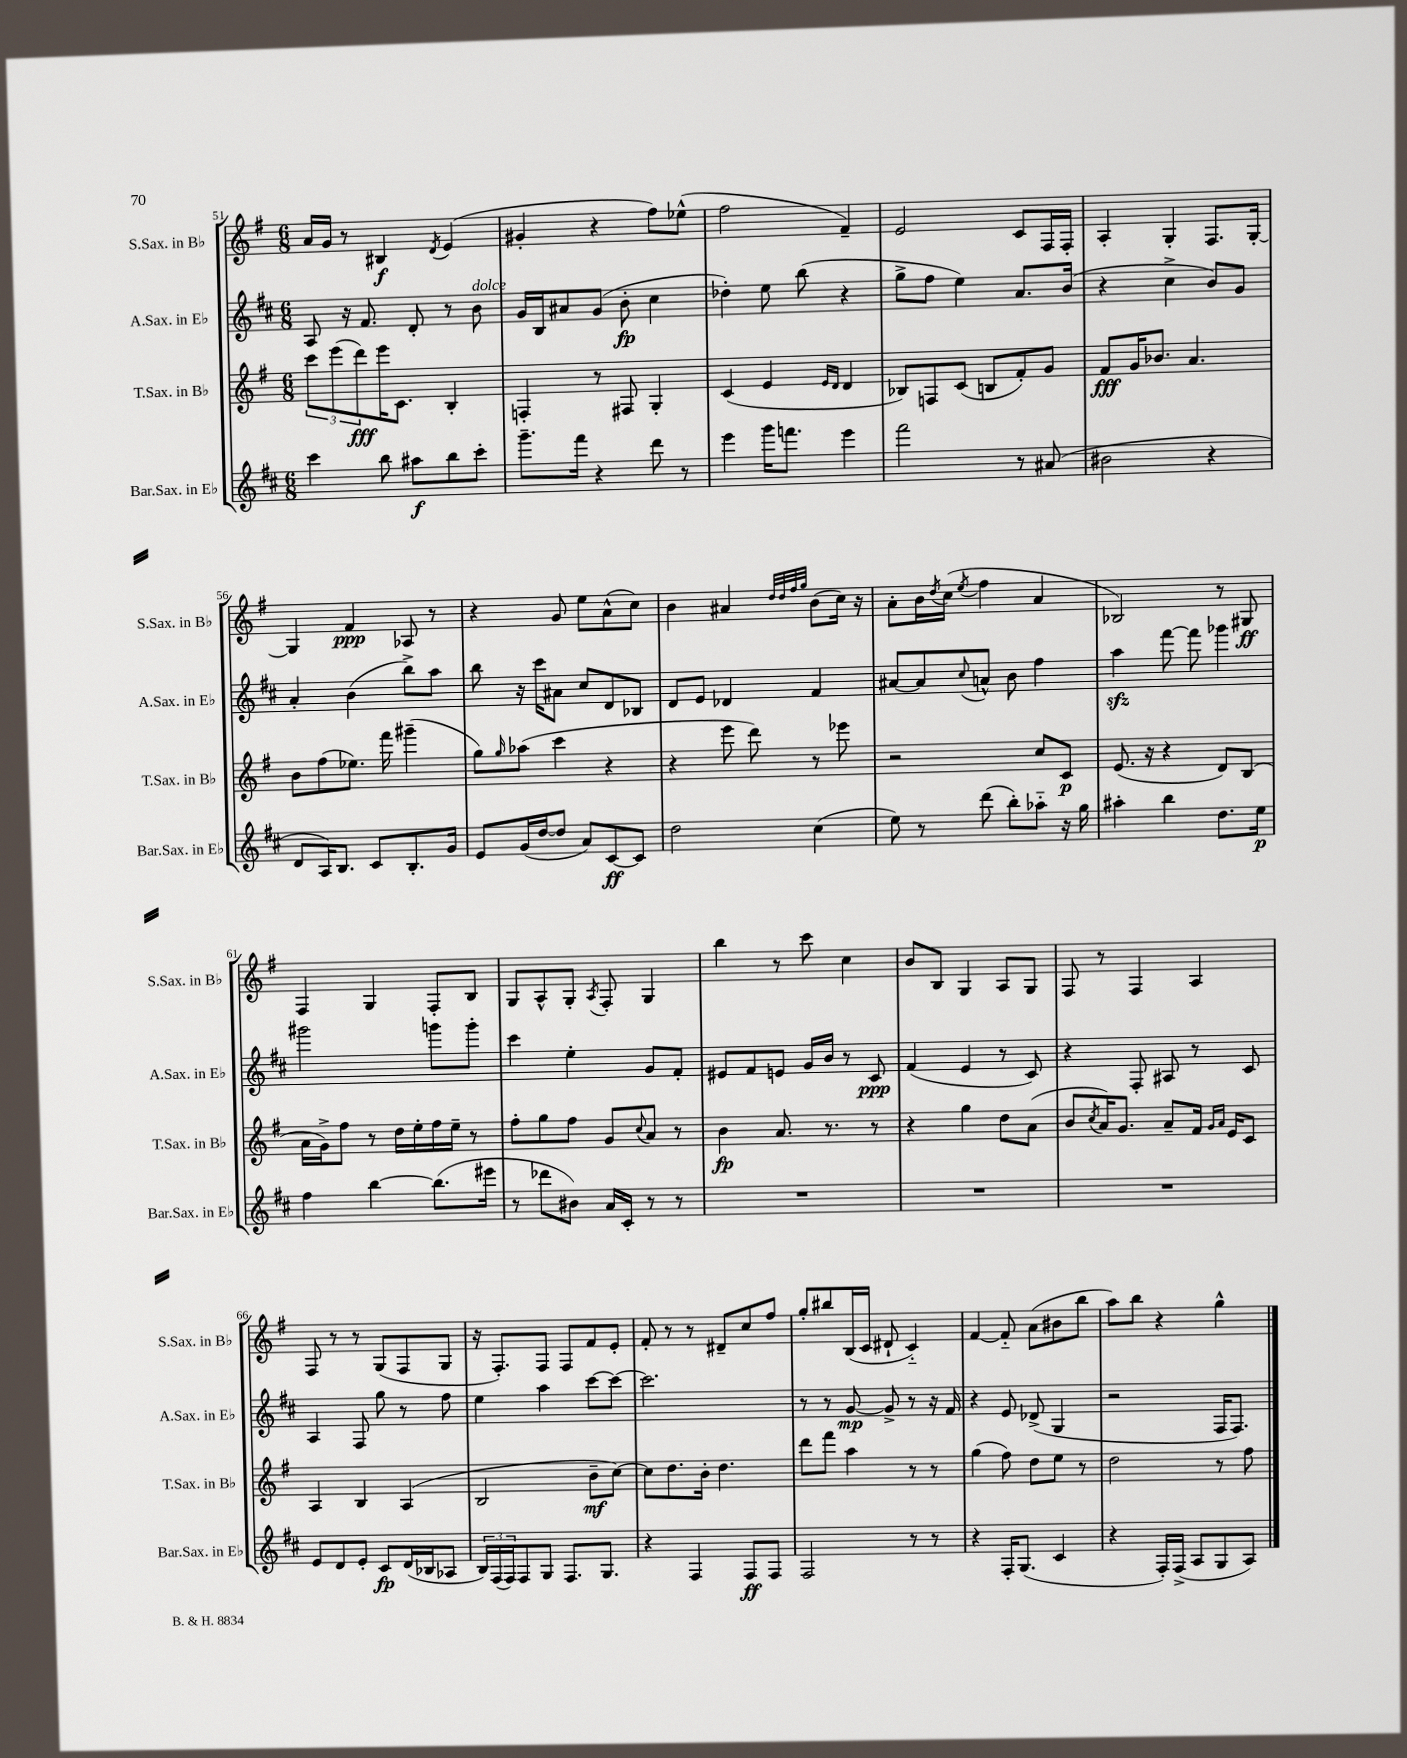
<<
\new StaffGroup <<
\new Staff = "s0" \with { instrumentName = "S.Sax. in Bb" shortInstrumentName = "S.Sax. in Bb" } {
    \clef treble \key g \major \numericTimeSignature \time 6/8
    a'16 g'16 r8 bis4\f \acciaccatura { d'8 } e'4( |
    gis'4-. r4 fis''8) ees''8-^( |
    fis''2 fis'4--) |
    e'2 c'8 fis16 fis16-. |
    a4-. g4-. fis8. g16~-. |
    g4 fis'4\ppp aes8 r8 |
    r4 g'8 e''8 a'8-^( c''8) |
    b'4 ais'4 \grace { d''32 d''32 fis''32 g''32 } b'8( c''16) r16 |
    a'8-. b'16 \acciaccatura { d''8 } c''16( \acciaccatura { e''8 } fis''4 a'4 |
    bes2) r8 gis8\ff |
    fis4 g4 fis8-. b8 |
    g8 a8-^ g8-. \acciaccatura { a8 } fis8-. g4 |
    b''4 r8 c'''8 c''4 |
    b'8 b8 g4 a8 g8 |
    fis8 r8 fis4 a4 |
    fis8 r8 r8 g8( fis8 g8 |
    r16 fis8.-.) fis8 fis8 fis'8 e'8-. |
    fis'8-. r8 r8 dis'8-- c''8 fis''8 |
    g''8-. bis''8 b16( c'16 dis'8-! c'4-_) |
    fis'4~ fis'8-_ a'8( bis'8 b''8 |
    a''8) b''8 r4 g''4-^ \bar "|." |
}
\new Staff = "s1" \with { instrumentName = "A.Sax. in Eb" shortInstrumentName = "A.Sax. in Eb" } {
    \clef treble \key d \major \numericTimeSignature \time 6/8
    a8 r16 fis'8. d'8-. r8 b'8^\markup { \italic "dolce" } |
    g'16 b16 ais'8 g'8( b'8-.\fp cis''4 |
    des''4-.) e''8 b''8( r4 |
    g''8-> fis''8 e''4) a'8. b'16( |
    r4 cis''4-> b'8) g'8 |
    a'4-. b'4( b''8->) a''8 |
    b''8 r16 cis'''16 ais'8 cis''8 d'8 bes8 |
    d'8 e'8 des'4 fis'4 |
    ais'8~ ais'8 \appoggiatura { cis''8 } a'8-^ b'8 fis''4 |
    a''4\sfz fis'''8~ fis'''8 ges'''4 |
    gis'''2 g'''8 g'''8-. |
    cis'''4 e''4-. g'8 fis'8-. |
    eis'8 fis'8 e'8 g'16 b'16 r8 cis'8\ppp |
    fis'4( e'4 r8 cis'8) |
    r4 fis8-. ais8 r8 cis'8 |
    a4 fis8 g''8 r8 fis''8 |
    e''4 a''4 cis'''8~ cis'''8~ |
    cis'''2. |
    r8 r8 g'8~\mp g'8-> r8 r16 fis'16 |
    r4 e'8 des'8->( g4 |
    r2 fis16 fis8.) \bar "|." |
}
\new Staff = "s2" \with { instrumentName = "T.Sax. in Bb" shortInstrumentName = "T.Sax. in Bb" } {
    \clef treble \key g \major \numericTimeSignature \time 6/8
    \tuplet 3/2 { c'''8 e'''8( d'''8\fff) } e'''16 c'8. b4-. |
    f4-. r8 fis8 g4-. |
    c'4( e'4 \grace { e'16 d'16 } d'4 |
    bes8) f8 c'8( b8 fis'8-.) g'8 |
    fis'8\fff g'16 bes'8. a'4. |
    b'8 fis''8( ees''8.) fis'''16 gis'''4--( |
    g''8) \grace { g''16 } aes''8( c'''4 r4 |
    r4 e'''8 d'''8) r8 ees'''8 |
    r2 c''8 c'8\p |
    e'8.( r16 r4 d'8) b8( |
    a'16 g'16->) fis''8 r8 d''16 e''16-. fis''16 e''16-- r8 |
    fis''8-. g''8 fis''8 g'8 \appoggiatura { c''8 } a'8 r8 |
    b'4\fp a'8. r8. r8 |
    r4 g''4 d''8 a'8( |
    b'8 \acciaccatura { c''8 } a'16) g'8. a'8-- fis'16 \grace { g'16 a'16 } e'16 c'8 |
    a4 b4 a4( |
    b2 b'8--\mf c''8~) |
    c''8 d''8. b'16-. d''4. |
    d'''8 fis'''8 a''4 r8 r8 |
    g''4( fis''8) d''8 e''8 r8 |
    d''2 r8 fis''8 \bar "|." |
}
\new Staff = "s3" \with { instrumentName = "Bar.Sax. in Eb" shortInstrumentName = "Bar.Sax. in Eb" } {
    \clef treble \key d \major \numericTimeSignature \time 6/8
    cis'''4 b''8 ais''8\f b''8 cis'''8-. |
    g'''8.-- fis'''16 r4 d'''8 r8 |
    e'''4 g'''16 f'''8. e'''4 |
    fis'''2 r8 ais'8( |
    bis'2 r4 |
    d'8 a16) b8. cis'8 b8.-. g'16 |
    e'8 g'16( d''16~ d''8 a'8) cis'8~\ff cis'8 |
    d''2 cis''4( |
    e''8) r8 d'''8( b''8-.) aes''8-_ r16 g''16 |
    ais''4-. b''4 d''8. e''16\p |
    fis''4 b''4~ b''8.( eis'''16 |
    r8 des'''8 bis'8) a'16 cis'16-. r8 r8 |
    R2. |
    R2. |
    R2. |
    e'8 d'8 e'8-. cis'8\fp d'16( bes16 aes8 |
    \tuplet 3/2 { b16) fis16( fis16) } fis8 g8 fis8. g8. |
    r4 fis4 fis8\ff fis8 |
    fis2 r8 r8 |
    r4 fis16-. g8.( cis'4 |
    r4 fis16-.) fis16->( a8 g8 a8) \bar "|." |
}
>>
>>
\layout { \context { \Score currentBarNumber = #51 } }
